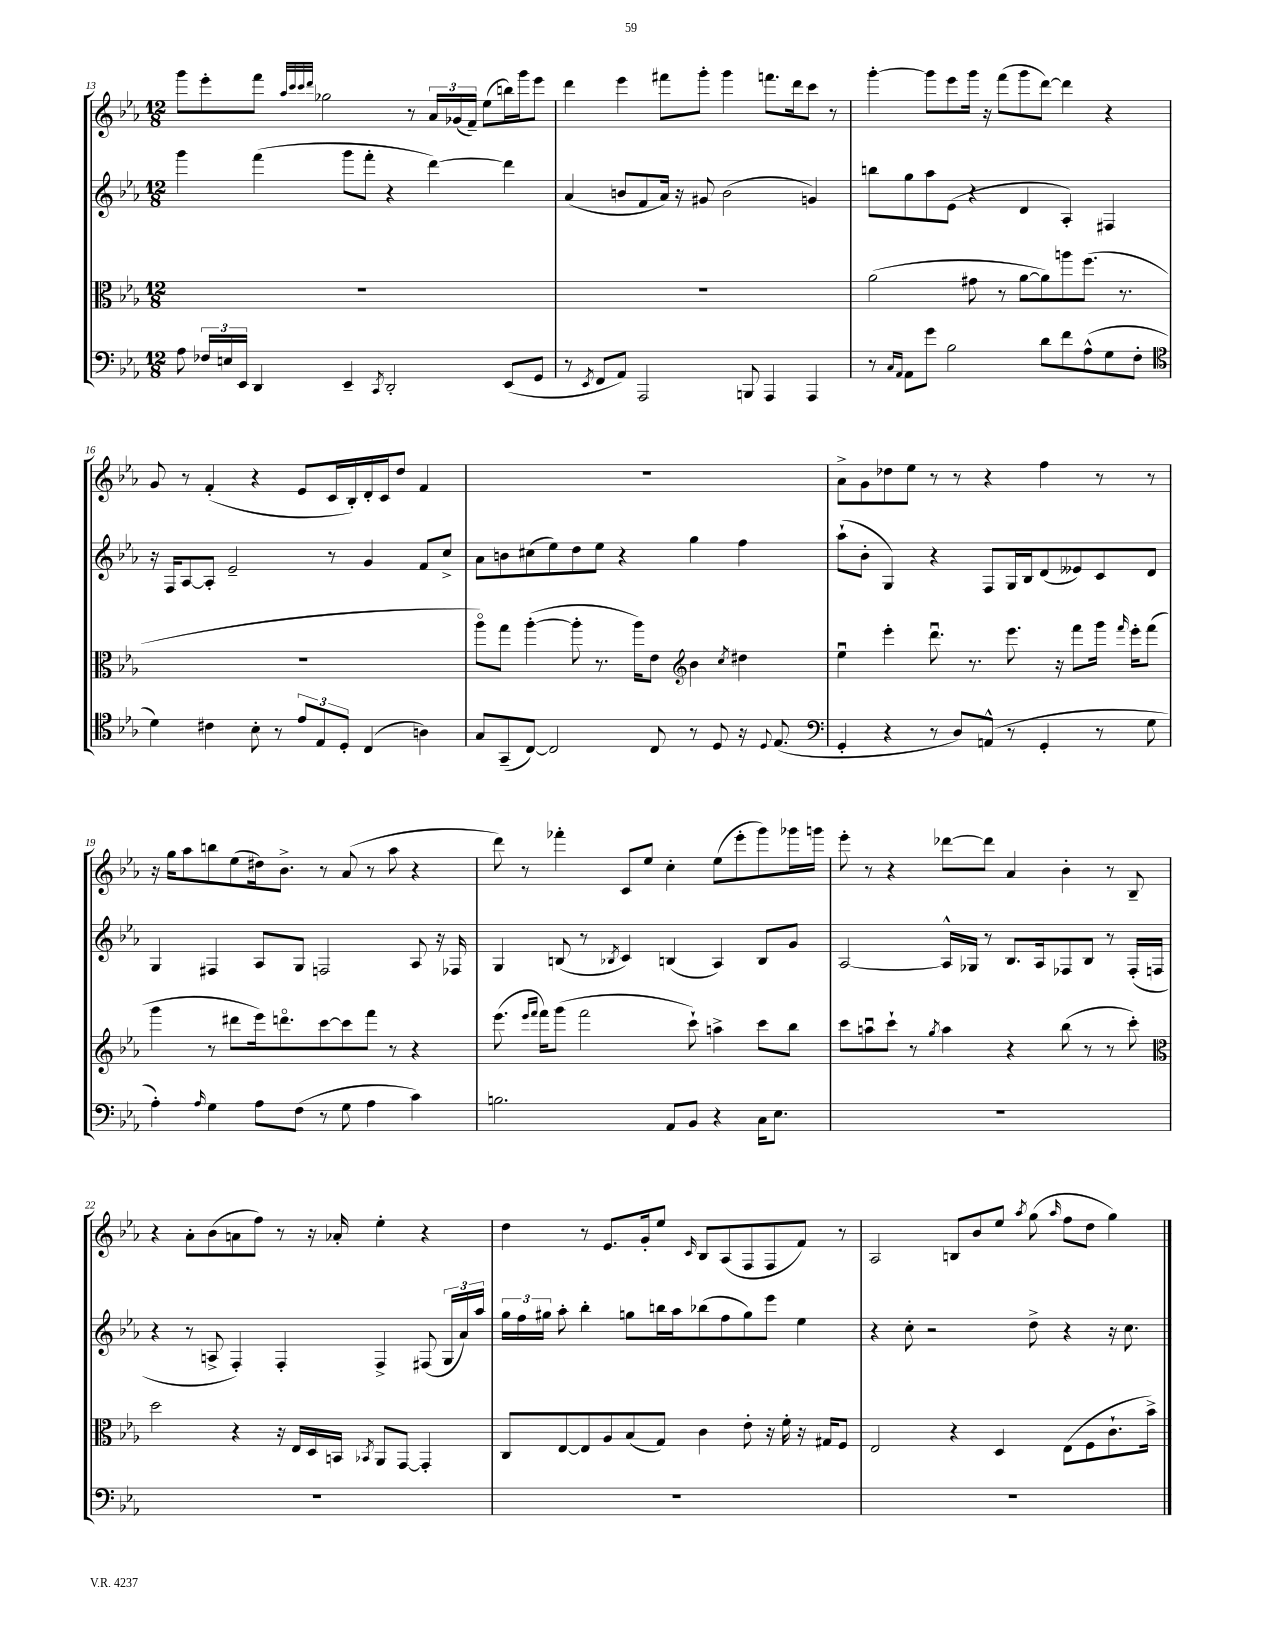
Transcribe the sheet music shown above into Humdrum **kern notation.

**kern	**kern	**kern	**kern
*part4	*part3	*part2	*part1
*staff4	*staff3	*staff2	*staff1
*clefF4	*clefC3	*clefG2	*clefG2
*k[b-e-a-]	*k[b-e-a-]	*k[b-e-a-]	*k[b-e-a-]
*M12/8	*M12/8	*M12/8	*M12/8
=13	=13	=13	=13
8A-\	1.r	4ggg\	8ggg\L
24F-X/LL	.	.	8eee-'\
24En/	.	.	.
24EE-/JJ	.	.	.
4DD/	.	(4fff\	8fff\J
.	.	.	32qqaa-/LLL
.	.	.	32qqccc/
.	.	.	32qqccc/
.	.	.	32qqddd/JJJ
.	.	.	2gg-X\
4EE-~/	.	8ggg\L	.
.	.	8fff'\J	.
8qCC/	.	.	.
2DD'/	.	4r	.
.	.	.	8r
.	.	[4ddd\)	24a-/LL
.	.	.	(24g-X/
.	.	.	24f~/JJ)
.	.	.	(8ee-\L
(8EE-/L	.	4ddd\]	16bbn\L)
.	.	.	16ggg\J
8GG/J	.	.	8eee-\J
=14	=14	=14	=14
8r	1.r	(4a-/	4ddd\
8qEE-/	.	.	.
8FF/L	.	.	.
8AA-/J)	.	8bn/L	4eee-\
2AAA-/	.	8f/	.
.	.	16a-/Jk)	8fff#X\L
.	.	16r	.
.	.	8g#X/	8ggg'\J
.	.	(2b\	4ggg\
8BBBn/	.	.	.
4AAA-/	.	.	8.fffn\L
.	.	.	16ddd\k
4AAA-/	.	4gn/)	8ccc\J
.	.	.	8r
=15	=15	=15	=15
8r	(2a-\	8bbn\L	[4ggg'\
16qqC/LL	.	.	.
16qqAA-/JJ	.	.	.
8AA-\L	.	8gg\	.
8g\J	.	8aa-\	8ggg\L]
2B-\	.	(8e-\J	8eee-\
.	8g#X\	4r	16ggg\Jk
.	.	.	16r
.	8r	.	(8fff\L
.	[8a-\L	4d/	8ggg\
8d\L	8a-\])	.	[8ddd\J)
8f\	8aan\	4A-'/)	4ddd\]
(8A-^^\	(8.ff\J	.	.
8G\	.	4F#X/	4r
.	8.r	.	.
8F'\J	.	.	.
!!LO:LB:g=z
=16	=16	=16	=16
*clefC4	*	*	*
4d\)	1.r	16r	8g/
.	.	16F/KL	.
.	.	[8A-/	8r
4c#X\	.	8A-'/J]	(4f'/
.	.	2e-~/	.
8B-'\	.	.	4r
8r	.	.	.
12e-/L	.	.	8e-/L
12E-/	.	.	.
.	.	8r	16c/L
12D'/J	.	.	.
.	.	.	16B-'/)
(4C/	.	4g/	16d'/
.	.	.	16c/J
.	.	.	8dd/J
4An\)	.	8f/L	4f/
.	.	8cc^/J	.
=17	=17	=17	=17
8G/L	8aa-\L)	8a-\L	1.r
(8GG~/	8gg\J	8bn\	.
[8C/J)	([4aa-'\	(8cc#X\	.
2C/]	.	8ee-\)	.
.	8aa-'\]	8dd\	.
.	8.r	8ee-\J	.
.	.	4r	.
.	16aa-\KL)	.	.
8C/	8e-\J	.	.
*	*clefG2	*	*
8r	4b-\	4gg\	.
8D/	.	.	.
.	8qcc/	.	.
16r	4dd#X\	4ff\	.
8qqD/	.	.	.
(8.E-/	.	.	.
=18	=18	=18	=18
*clefF4	*	*	*
4GG'/	4ee-u\	(8aa-`\L	8a-^\L
.	.	8b-'\J	8g\
4r	4eee-'\	4G/)	8dd-X\
.	.	.	8ee-\J
8r	8.dddu\	4r	8r
8D/L)	.	.	8r
.	8.r	.	.
(8AAn^^/J	.	8F/L	4r
8r	8.eee-\	16G/L	.
.	.	16B-/J	.
4GG'/	.	(8d/	4ff\
.	16r	.	.
.	8fff\L	8e--X/)	.
8r	16ggg\Jk	8c/	8r
.	16qqfff/	.	.
.	16eee-'\KL	.	.
8G\	(8fff\J	8d/J	8r
!!LO:LB:g=z
=19	=19	=19	=19
4A-'\)	4ggg\	4G/	16r
.	.	.	16gg\KL
.	.	.	8aa-\
16qqA-/	.	.	.
4G\	8r	4F#X/	8bbn\
.	8ddd#X\L	.	(8ee-\
8A-\L	16eee-\k)	8A-/L	16dd#X\k)
.	8.dddn\	.	8.b-^\J
(8F\J	.	8G/J	.
8r	[8ccc\	2Fn/	8r
8G\	8ccc\]	.	(8a-/
4A-\	8fff\J	.	8r
.	8r	.	8aa-\
4c\)	4r	8A-/	4r
.	.	16r	.
.	.	16F-X/	.
=20	=20	=20	=20
2.Bn\	(8.eee-\	4G/	8ddd\)
.	.	.	8r
.	16qqeee-/LL	.	.
.	16qqfff/JJ	.	.
.	16fff\KL)	.	.
.	(8ggg\J	(8Bn/	4fff-X'\
.	2fff\	8r	.
.	.	8qB-X/	.
.	.	4c/)	8c/L
.	.	.	8ee-/J
8AA-/L	.	(4Bn/	4cc'\
8BB-/J	8ccc`\)	.	.
4r	4aan^\	4A-/)	(8ee-\L
.	.	.	8eee-'\
16C\KL	8ccc\L	8B/L	8ggg\)
8.E-\J	.	.	.
.	8bb-\J	8g/J	16ggg-X\L
.	.	.	16gggn\JJ
=21	=21	=21	=21
1.r	8ccc\L	[2A-/	8eee-'\
.	8aanu\	.	8r
.	8ccc`\J	.	4r
.	8r	.	.
.	8qgg/	.	.
.	4aa\	16A-^^/LL]	[8ddd-X\L
.	.	16G-X/JJ	.
.	.	8r	8ddd-\J]
.	4r	8.B-/L	4a-/
.	.	16A-/k	.
.	(8bb-\	8F-X/	4b-'\
.	8r	8B-/J	.
.	8r	8r	8r
.	8ccc'\)	(16F-'/LL	8B-~/
.	.	16Fn/JJ	.
!!LO:LB:g=z
=22	=22	=22	=22
*	*clefC3	*	*
1.r	2dd\	4r	4r
.	.	8r	8a-'\L
.	.	8An^/	(8b-\
.	4r	4F'/)	8an\
.	.	.	8ff\J)
.	16r	4F'/	8r
.	16E-/LL	.	.
.	16D/	.	16r
.	16BBn/JJ	.	16a-X'/
.	8qBB-X/	.	.
.	8AA-/L	4F^/	4ee-'\
.	[8GG/J	.	.
.	4GG'/]	(8F#X/	4r
.	.	24G/LL	.
.	.	24a-/)	.
.	.	24aa-/JJ	.
=23	=23	=23	=23
1.r	8C/L	24gg\LL	4dd\
.	.	24ff\	.
.	.	24gg#X\JJ	.
.	[8E-/	8aa-'\	.
.	8E-/]	4bb-'\	8r
.	8A-/	.	8.e-/L
.	(8B-/	8ggn\L	.
.	.	.	16g'/k
.	8G/J)	16bbn\L	8ee-/J
.	.	16aa-\J	.
.	.	.	16qqc/
.	4c\	(8bb-X\	8B-/L
.	.	8ff\	(8A-/
.	8e-'\	8gg\)	8F/
.	16r	8eee-\J	8F/
.	16f'\	.	.
.	16r	4ee-\	8f/J)
.	16G#X/KL	.	.
.	8F/J	.	8r
=24	=24	=24	=24
1.r	2E-/	4r	2A-/
.	.	8cc'\	.
.	.	2r	.
.	4r	.	8Bn/L
.	.	.	8b-/
.	4D/	.	8ee-/J
.	.	.	8qaa-/
.	.	8dd^\	(8gg\
.	.	.	16qqaa-/
.	(8E-\L	4r	8ff\L
.	8F\	.	8dd\J
.	8.c`\	16r	4gg\)
.	.	8.cc\	.
.	16b-^\Jk)	.	.
==	==	==	==
*-	*-	*-	*-
